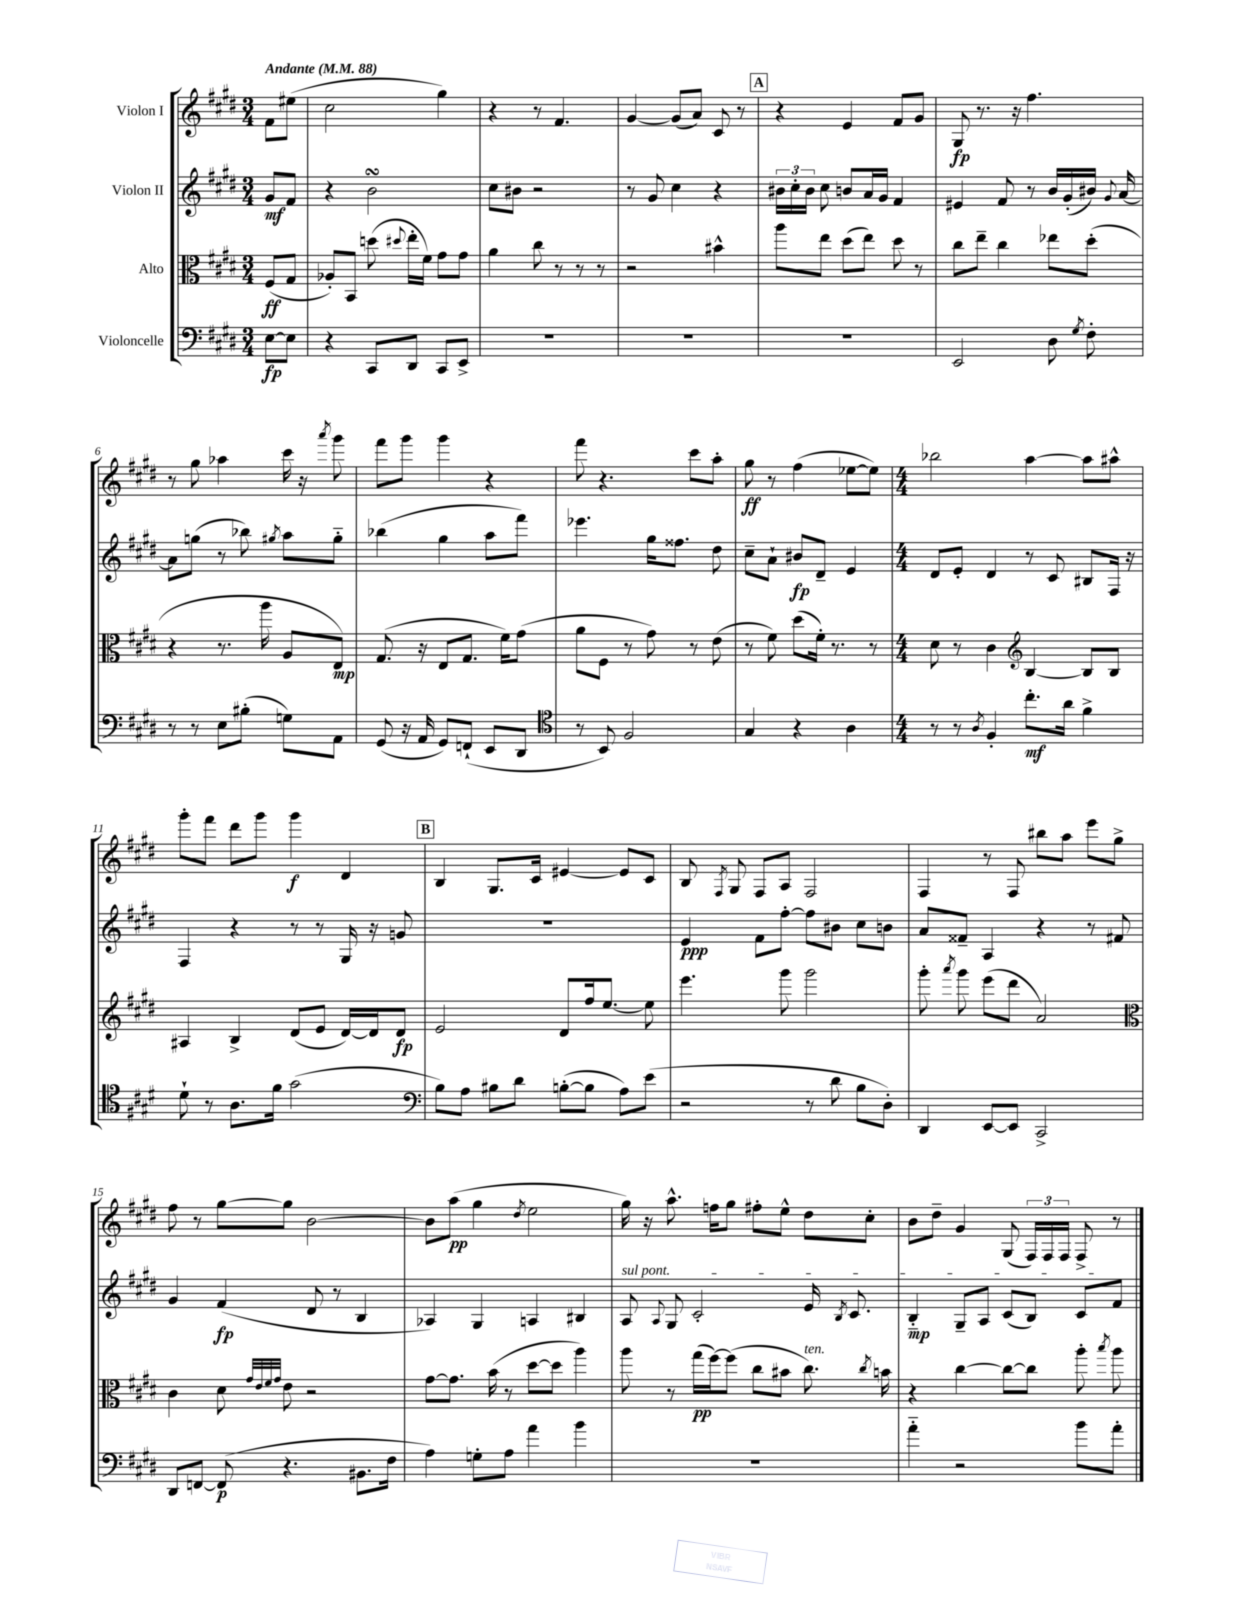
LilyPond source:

<<
\new StaffGroup <<
\new Staff = "s0" \with { instrumentName = "Violon I" } {
    \clef treble \key e \major \numericTimeSignature \time 3/4 \partial 4 \tempo "Andante" 4 = 88
    \autoBeamOff fis'8[ eis''8]( |
    cis''2 gis''4) |
    r4 r8 fis'4. |
    gis'4~ gis'8[( a'8]) cis'8 r8 |
    \mark \markup { \box "A" } r4 e'4 fis'8[ gis'8] |
    gis8\fp r8. r16 fis''4. |
    r8 gis''8 aes''4 cis'''16 r16 \acciaccatura { a'''8 } gis'''8 |
    fis'''8[ gis'''8] gis'''4 r4 |
    fis'''8 r4. cis'''8[ a''8]-. |
    gis''8\ff r8 fis''4( ees''8[~ ees''8]) |
    \numericTimeSignature \time 4/4 bes''2 a''4~ a''8[ ais''8]-^ |
    gis'''8[-. fis'''8] dis'''8[ gis'''8] gis'''4\f dis'4 |
    \mark \markup { \box "B" } b4 gis8.[ cis'16] eis'4~ eis'8[ cis'8] |
    b8 \acciaccatura { fis8 } gis8 fis8[ a8] fis2 |
    fis4 r8 fis8 bis''8[ a''8] e'''8[ gis''8]-> |
    fis''8 r8 gis''8[~ gis''8] b'2~ |
    b'8[ a''8]\pp( gis''4 \acciaccatura { dis''8 } e''2 |
    gis''16) r16 a''8.-^ f''16[ gis''8] fis''8[-. e''8]-^ dis''8[ cis''8]-. |
    b'8[ dis''8]-- gis'4 gis8( \tuplet 3/2 { fis16[) fis16 fis16] } fis8-> r8 \bar "|." |
}
\new Staff = "s1" \with { instrumentName = "Violon II" } {
    \clef treble \key e \major \numericTimeSignature \time 3/4 \partial 4
    \autoBeamOff gis'8[\mf fis'8] |
    r4 b'2\turn |
    cis''8[ bis'8] r2 |
    r8 gis'8 cis''4 r4 |
    \mark \markup { \box "A" } \tuplet 3/2 { bis'16[ cis''16-. bis'16] } cis''8 b'8[ a'16 gis'16] fis'4 |
    eis'4 fis'8 r8 b'16[ gis'16-.( bis'16]) \appoggiatura { gis'8 } a'16~ |
    a'8[ g''8]( r8 bes''8) \acciaccatura { gis''8 } a''8[ gis''8]-_ |
    bes''4( gis''4 a''8[ fis'''8]) |
    ees'''4. gis''16[ fisis''8.] dis''8 |
    cis''8[-- a'8]-! bis'8[\fp dis'8]-- e'4 |
    \numericTimeSignature \time 4/4 dis'8[ e'8]-. dis'4 r8 cis'8 bis8[ fis16] r16 |
    fis4 r4 r8 r8 gis16 r16 g'8 |
    \mark \markup { \box "B" } R1 |
    e'4\ppp fis'8[ fis''8]~-. fis''8[ bis'8] cis''8[ b'8] |
    a'8[ fisis'8]-- a4 r4 r8 fis'8 |
    gis'4 fis'4\fp( dis'8 r8 b4 |
    aes4) gis4 a4 bis4 |
    \once \override TextSpanner.bound-details.left.text = \markup { \italic "sul pont." } a8\startTextSpan \appoggiatura { a8 } gis8 cis'2-. e'16 \acciaccatura { b8 } cis'8. |
    b4-_\mp gis8[-- a8] cis'8[( b8]) cis'8[ fis'8]\stopTextSpan \bar "|." |
}
\new Staff = "s2" \with { instrumentName = "Alto" } {
    \clef alto \key e \major \numericTimeSignature \time 3/4 \partial 4
    \autoBeamOff fis8[\ff( gis8] |
    aes8[-.) b,8] d''8( \appoggiatura { dis''8 } e''16[-. fis'16]) gis'8[ gis'8] |
    a'4 cis''8 r8 r8 r8 |
    r2 bis'4-^ |
    \mark \markup { \box "A" } a''8[ e''8] dis''8[( e''8]) dis''8 r8 |
    cis''8[ e''8]-- cis''4 ees''8[ dis''8]-.( |
    r4 r8. a''16 a8[ e8]\mp) |
    gis8.( r16 e8[ gis8.] fis'16[) gis'8]( |
    a'8[ fis8] r8 gis'8) r8 e'8( |
    r8 fis'8) dis''8[( fis'16]-.) r8. r8 |
    \numericTimeSignature \time 4/4 dis'8 r8 cis'4 \clef treble b4~ b8[ b8] |
    ais4 b4-> dis'8[( e'8] dis'16[~) dis'16 dis'8]\fp |
    \mark \markup { \box "B" } e'2 dis'8[ fis''16 e''8.]~ e''8 |
    e'''4. gis'''8 gis'''2 |
    gis'''8-. \acciaccatura { a'''8 } gis'''8 e'''8[( dis'''8] a'2) |
    \clef alto cis'4 dis'8 \grace { gis'32[ e'32 fis'32 gis'32] } e'8 r2 |
    gis'8[~ gis'8.] b'16( r8 dis''8[~ dis''8] a''4) |
    a''8 r8 gis''16[\pp( fis''16~) fis''8]( cis''8[ bis'8] cis''8.^\markup { \italic "ten." }) \acciaccatura { cis''8 } b'16 |
    r4 cis''4~ cis''8[~ cis''8] a''8-. \acciaccatura { b''8 } a''8 \bar "|." |
}
\new Staff = "s3" \with { instrumentName = "Violoncelle" } {
    \clef bass \key e \major \numericTimeSignature \time 3/4 \partial 4
    \autoBeamOff e8[~\fp e8] |
    r4 cis,8[ dis,8] cis,8[ e,8]-> |
    R2. |
    R2. |
    \mark \markup { \box "A" } R2. |
    e,2 dis8 \acciaccatura { gis8 } fis8-. |
    r8 r8 e8[ bis8]-.( g8[) a,8] |
    gis,8( r16 a,16 gis,8[) f,8]-!( e,8[ dis,8] |
    \clef tenor r8 b,8) fis2 |
    gis4 r4 a4 |
    \numericTimeSignature \time 4/4 r8 r8 \acciaccatura { a8 } fis4-. cis''8.[-.\mf a'16] fis'4-> |
    dis'8-! r8 a8.[ fis'16] gis'2( |
    \mark \markup { \box "B" } \clef bass b8[) a8] bis8[ dis'8] b8[~-.( b8] a8[) e'8]( |
    r2 r8 dis'8 b8[ dis8]-.) |
    dis,4 e,8[~ e,8] cis,2-> |
    dis,8[ f,8]~ f,8\p( r4. bis,8.[ fis16] |
    a4) g8[-. a8] a'4 b'4 |
    R1 |
    a'4-_ r2 b'8[ a'8]-. \bar "|." |
}
>>
>>
